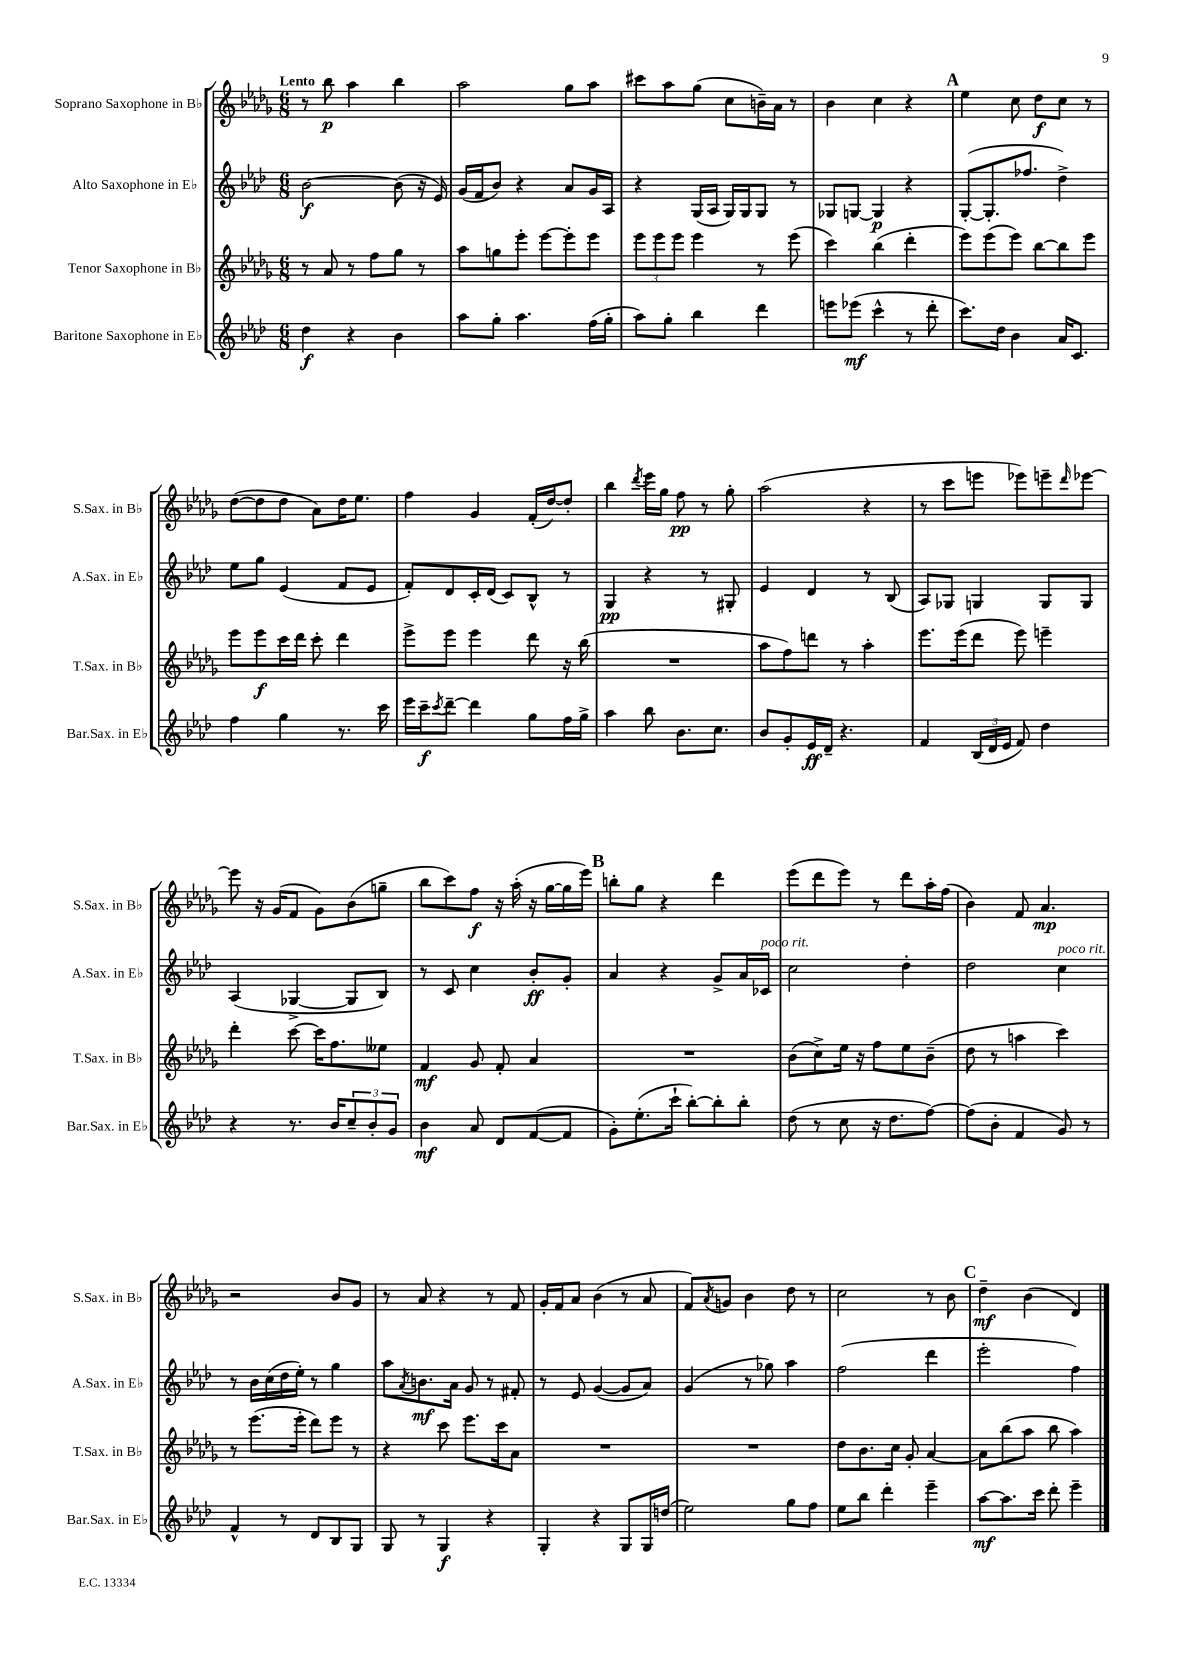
<<
\new StaffGroup <<
\new Staff = "s0" \with { instrumentName = "Soprano Saxophone in Bb" shortInstrumentName = "S.Sax. in Bb" } {
    \clef treble \key des \major \numericTimeSignature \time 6/8 \tempo "Lento"
    r8 bes''8\p aes''4 bes''4 |
    aes''2 ges''8 aes''8 |
    cis'''8 aes''8 ges''8( c''8 b'16--) aes'16 r8 |
    bes'4 c''4 r4 |
    \mark \markup { \bold "A" } ees''4 c''8 des''8\f c''8 r8 |
    des''8~( des''8 des''8 aes'8) des''16 ees''8. |
    f''4 ges'4 f'16-.( des''16~) des''8-. |
    bes''4 \acciaccatura { des'''8 } ees'''16 ges''16 f''8\pp r8 ges''8-. |
    aes''2( r4 |
    r8 c'''8 e'''8 ees'''8) e'''8-- \grace { des'''16 } ees'''8~ |
    ees'''8 r16 ges'16( f'8 ges'8) bes'8( g''8-- |
    bes''8 c'''8) f''8\f r16 aes''16-.( r16 ges''16~ ges''16 ees'''16) |
    \mark \markup { \bold "B" } b''8-. ges''8 r4 des'''4 |
    ees'''8( des'''8 ees'''8) r8 des'''8 aes''16-. f''16( |
    bes'4) f'8 aes'4.\mp |
    r2 bes'8 ges'8 |
    r8 aes'8 r4 r8 f'8 |
    ges'16-. f'16 aes'8 bes'4( r8 aes'8 |
    f'8) \acciaccatura { aes'8 } g'8 bes'4 des''8 r8 |
    c''2 r8 bes'8 |
    \mark \markup { \bold "C" } des''4--\mf bes'4( des'4) \bar "|." |
}
\new Staff = "s1" \with { instrumentName = "Alto Saxophone in Eb" shortInstrumentName = "A.Sax. in Eb" } {
    \clef treble \key aes \major \numericTimeSignature \time 6/8
    bes'2~\f bes'8( r16 ees'16) |
    g'16( f'16 bes'8) r4 aes'8 g'16 aes16 |
    r4 g16( aes16 g16) g16 g8 r8 |
    ges8 g8~ g4\p r4 |
    \mark \markup { \bold "A" } g8~-.( g8.-. fes''8. des''4->) |
    ees''8 g''8 ees'4( f'8 ees'8 |
    f'8-.) des'8 c'16-. des'16( c'8) bes8-^ r8 |
    g4\pp r4 r8 gis8-. |
    ees'4 des'4 r8 bes8( |
    aes8) ges8 g4 g8 g8 |
    aes4( ges4~-> ges8 bes8) |
    r8 c'8 c''4 bes'8-.\ff g'8-. |
    \mark \markup { \bold "B" } aes'4 r4 g'8-> aes'16 ces'16^\markup { \italic "poco rit." } |
    c''2 des''4-. |
    des''2 c''4^\markup { \italic "poco rit." } |
    r8 bes'16 c''16( des''16 ees''16-.) r8 g''4 |
    aes''8 \acciaccatura { aes'8 } b'8.\mf aes'16 g'8 r8 fis'8-. |
    r8 ees'8 g'4~( g'8 aes'8) |
    g'4( r8 ges''8) aes''4 |
    f''2( des'''4 |
    \mark \markup { \bold "C" } ees'''2-. f''4) \bar "|." |
}
\new Staff = "s2" \with { instrumentName = "Tenor Saxophone in Bb" shortInstrumentName = "T.Sax. in Bb" } {
    \clef treble \key des \major \numericTimeSignature \time 6/8
    r8 aes'8 r8 f''8 ges''8 r8 |
    aes''8 g''8 ees'''8-. ees'''8~ ees'''8-. ees'''8 |
    \tuplet 3/2 { ees'''8 ees'''8 ees'''8 } ees'''4 r8 ees'''8( |
    c'''4) bes''4( des'''4-. |
    \mark \markup { \bold "A" } ees'''8) ees'''8( ees'''8) bes''8~ bes''8 ees'''8 |
    ees'''8 ees'''8\f c'''16 des'''16 c'''8-. des'''4 |
    ees'''8-> ees'''8 ees'''4 des'''8 r16 bes''16( |
    R2. |
    aes''8 f''8) d'''8 r8 aes''4-. |
    ees'''8. ees'''16( des'''8 ees'''8) e'''4-- |
    des'''4-. c'''8~ c'''16 f''8. eeses''8 |
    f'4\mf ges'8 f'8-. aes'4 |
    \mark \markup { \bold "B" } R2. |
    bes'8( c''8->) ees''16 r16 f''8 ees''8 bes'8--( |
    des''8 r8 a''4 c'''4) |
    r8 ees'''8.( ees'''16-. des'''8) ees'''8 r8 |
    r4 c'''8 ees'''8. c'''16 aes'8 |
    R2. |
    R2. |
    des''8 bes'8. c''16 ges'8-. aes'4~ |
    \mark \markup { \bold "C" } aes'8 bes''8( aes''8 bes''8 aes''4) \bar "|." |
}
\new Staff = "s3" \with { instrumentName = "Baritone Saxophone in Eb" shortInstrumentName = "Bar.Sax. in Eb" } {
    \clef treble \key aes \major \numericTimeSignature \time 6/8
    des''4\f r4 bes'4 |
    aes''8 g''8-. aes''4. f''16( g''16-. |
    aes''8) g''8-. bes''4 des'''4 |
    e'''8 ees'''8\mf( c'''4-^ r8 des'''8-. |
    \mark \markup { \bold "A" } c'''8.) des''16 bes'4 aes'16 c'8. |
    f''4 g''4 r8. c'''16 |
    ees'''16 c'''16--\f \acciaccatura { c'''8 } des'''8~-- des'''4 g''8 f''16 g''16-> |
    aes''4 bes''8 bes'8. c''8. |
    bes'8 g'8-. ees'16\ff des'16-- r4. |
    f'4 \tuplet 3/2 { bes16( des'16 ees'16 } f'8) des''4 |
    r4 r8. bes'16 \tuplet 3/2 { c''8-- bes'8-. g'8 } |
    bes'4\mf aes'8 des'8 f'8~( f'8 |
    \mark \markup { \bold "B" } g'8-.) ees''8.-.( c'''16-! bes''8~-.) bes''8-. bes''8-. |
    des''8( r8 c''8 r16 des''8. f''8~) |
    f''8( bes'8-. f'4 g'8) r8 |
    f'4-^ r8 des'8 bes8 g8 |
    g8 r8 g4\f r4 |
    g4-. r4 g8 g16 d''16( |
    ees''2) g''8 f''8 |
    ees''8 bes''8 des'''4-. ees'''4-- |
    \mark \markup { \bold "C" } aes''8~\mf aes''8. c'''16 des'''8-. ees'''4-- \bar "|." |
}
>>
>>
\layout { \context { \Score \remove "Bar_number_engraver" } }
